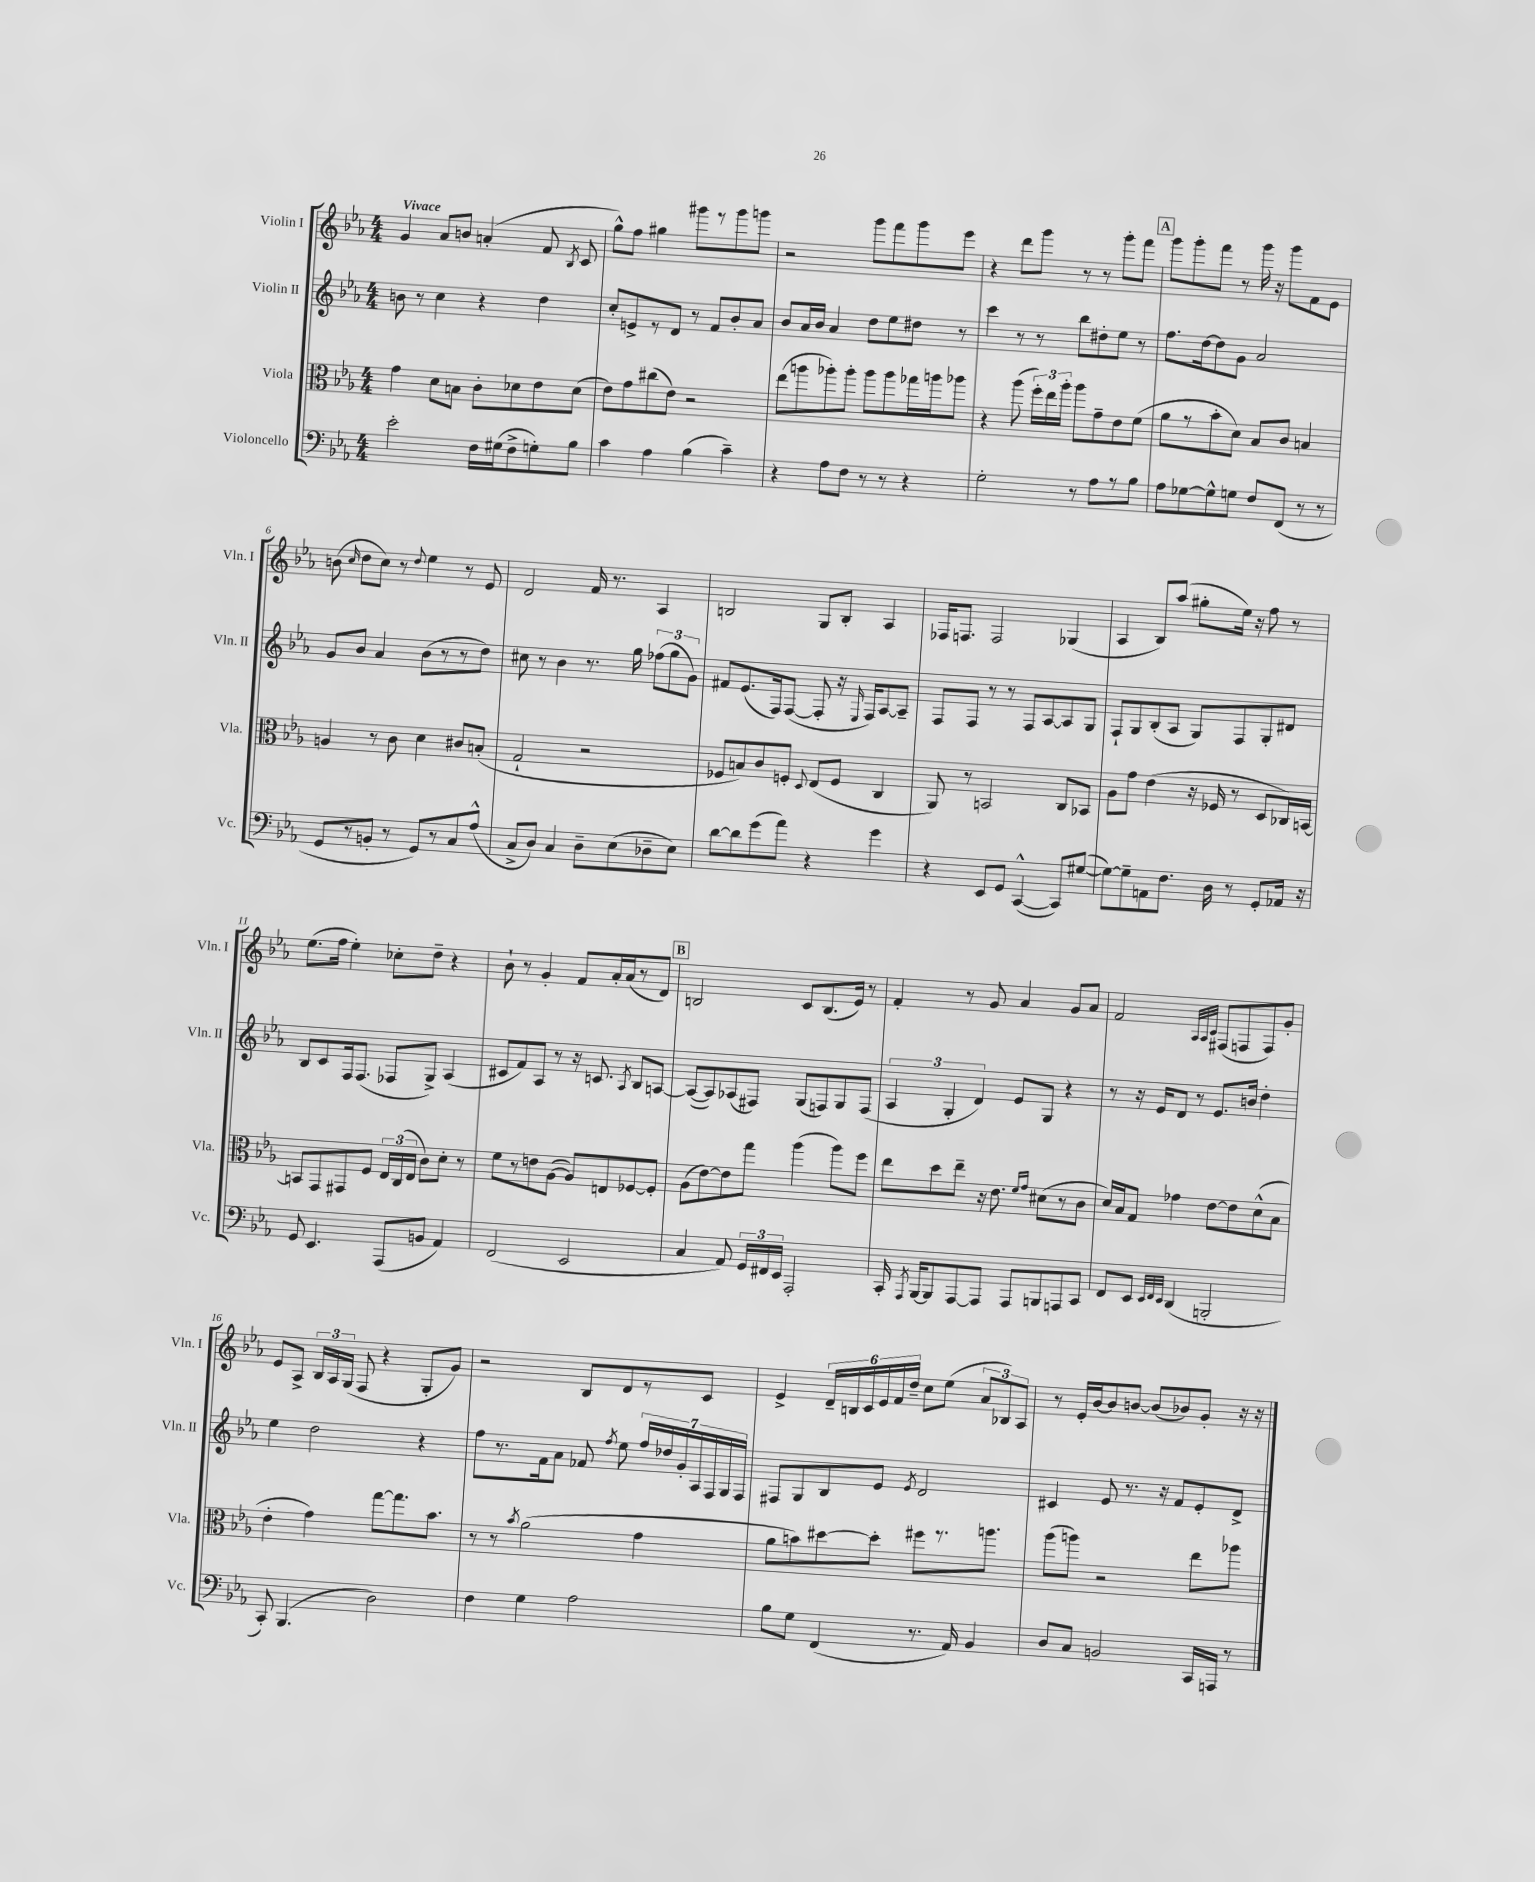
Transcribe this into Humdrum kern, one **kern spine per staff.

**kern	**kern	**kern	**kern
*staff4	*staff3	*staff2	*staff1
*clefF4	*clefC3	*clefG2	*clefG2
*k[b-e-a-]	*k[b-e-a-]	*k[b-e-a-]	*k[b-e-a-]
*M4/4	*M4/4	*M4/4	*M4/4
2e-'	4g	8b	4g
.	.	8r	.
.	8d	4cc	8a-
.	8B	.	8b
16F	8c'	4r	(4a'
(16G#	.	.	.
8F^	8d-	.	.
8G')	8e-	4dd	8f
.	.	.	8qB-
8B-	(8d-	.	8c
=	=	=	=
4c	8e-)	8cc'	8gg^^)
.	8g	8e^	8ff
4A-	(8cc#	8r	4gg#
.	8e-)	8d	.
(4B-	2r	8r	8ggg#
.	.	8f	8r
4c~)	.	8b-'	8ggg#
.	.	8a-	8ggg
=	=	=	=
4r	(8ee-	8b-	2r
.	8aa	16a-	.
.	.	16b-	.
8A-	8aa-')	4a-	.
8F	8aa-'	.	.
8r	8aa-	8dd	8ggg
8r	8aa-	8ee-	8fff
4r	16gg-	8dd#	8ggg
.	16aa	.	.
.	8aa-	8r	8eee-
=	=	=	=
2G'	4r	4ccc	4r
.	(8aa-	8r	8ddd
.	24ff')	8r	8ggg
.	24ee-	.	.
.	24aa-'	.	.
8r	8aa-	8bb-	8r
8A-	8g~	8dd#'	8r
8r	8e-	8ee-	8ggg'
8B-	(8f	8r	8fff
=	=	=	=
8A-	8a-	8.ff	8ggg
[8G-	8r	.	8ggg'
.	.	[16dd	.
8G-^^]	8b-'	8dd]	8fff
8G	8d)	8g	8r
8F	8B-	2a-	16ggg
.	.	.	16r
(8FF	8c	.	8ggg
8r	4B	.	8f
8r	.	.	8e-
=	=	=	=
8GG	4A	8g	(8b
.	.	.	16qqcc
8r	.	8b-	8dd
8BB'	8r	4a-	8cc)
8r	8c	.	8r
.	.	.	8qqdd
8GG)	4d	(8b-	4ee-
8r	.	8r	.
8C	8c#	8r	8r
(8A-^^	(8B'	8dd)	8e-
=	=	=	=
8C^	2G`	8cc#	2d
8D)	.	8r	.
4C	.	4b-	.
8D~	2r	8.r	16f
.	.	.	8.r
(8E-	.	.	.
.	.	16gg	.
8D-~	.	(12ff-	4A-
.	.	12gg	.
8E-)	.	.	.
.	.	12g)	.
=	=	=	=
[8d	8F-	8f#	2B
8d]	8B)	(8.e-	.
(8g	8c	.	.
.	.	16F)	.
8a-)	8F'	([8F	.
.	8qqD	.	.
4r	(8E-	8F']	8G
.	8F	16r	8B'
.	.	16qqE-	.
.	.	16F)	.
4g	4C	[8A-	4A-
.	.	8A-~]	.
=	=	=	=
4r	8AA-)	8F	16F-
.	.	.	8.F
.	8r	8F	.
8EE-	2BB	8r	2F
8GG	.	8r	.
([4CC^^	.	8F	.
.	.	[8A-	.
8CC])	8C	8A-]	(4G-
([8G#	8BB-	8G	.
=	=	=	=
8G#_)	8A-	8F`	4A-
8G#~]	8g	8G	.
8AA	(4e-	(8B-'	8B-)
8.F	.	8A-	(8aa-
.	16r	8G)	8gg#'
16D	16F-	.	.
8r	8r	8F	16ee-)
.	.	.	16r
8GG'	8D	8G'	8ff
16AA-	16C-)	8d#	8r
16r	[16BB	.	.
=	=	=	=
8GG	8BB]	8B-	(8.ee-
4.EE-	8GG	8c	.
.	.	.	16ff
.	8GG#	16F	4ee-')
.	.	(8.F	.
.	8F	.	.
(8AAA-	24E-	8F-	8cc-'
.	(24C	.	.
.	24E-	.	.
8BB	8c)	8G^)	8dd~
4AA-)	8d'	(4A-	4r
.	8r	.	.
=	=	=	=
(2FF	8f	8c#	8b-`
.	8r	8f)	8r
.	8e	8A-	4g'
.	([8A-	8r	.
2EE-	8A-])	16r	8f
.	.	8.c	.
.	8E	.	16a-'
.	.	.	(16a-
.	.	8qA-	.
.	[8F-	8B-	8r
.	8F-']	[8A	8d)
=	=	=	=
4C	(8A-	(8A_	2B
.	[8e-)	8A])	.
8AA-)	8e-]	(8A-	.
24GG	8gg	8F#)	.
24FF#	.	.	.
24EE-	.	.	.
2AAA-'	(4aa-	(8G	8c
.	.	8F)	(8.B
.	8aa-)	8G	.
.	.	.	16e-)
.	8ff	(8F	8r
=	=	=	=
16CC'	8ee-	6A-	4f'
8qAAA-	.	.	.
[16BBB-	.	.	.
8BBB-]	8dd	.	.
.	.	6G'	.
[8AAA-	8ee-~	.	8r
.	.	6d)	.
8AAA-]	16r	.	8g
.	8.e-	.	.
8AAA-	.	8e-	4a-
.	16qqf	.	.
.	16qqg	.	.
8BBB	(8d#	8G	.
8AAA	8r	4r	8g
8CC	8c	.	8a-
=	=	=	=
8FF	16d)	8r	2f
.	16B-	.	.
8EE-	8G	16r	.
.	.	16e-	.
32qqEE-	.	.	.
32qqFF	.	.	.
32qqEE-	.	.	.
(4DD	4g-	8d	.
.	.	8r	.
.	.	.	32qqA-
.	.	.	32qqA-
.	.	.	32qqc
2BBB'	[8e-	8.e-	(8F#
.	8e-]	.	8F
.	.	16b	.
.	(8d^^	4dd'	8F)
.	8B-	.	8g'
=	=	=	=
8CC')	4e-'	4ee-	8e-
(4.BBB-	.	.	8A-^
.	4g)	2dd	24B-
.	.	.	24A-
.	.	.	(24G
.	.	.	8F
2D)	[8gg	.	4r
.	8.gg]	.	.
.	.	4r	8G'
.	8.b-	.	.
.	.	.	8g)
=	=	=	=
4F	8r	8ff	2r
.	8r	8.r	.
.	8qb-	.	.
4G	(2a-	.	.
.	.	16f	.
.	.	8a-	.
2A-	.	8f-	8B-
.	.	8qff	.
.	.	8ee-	8d
.	4g	28ff	8r
.	.	28dd-	.
.	.	28g'	.
.	.	28A-	.
.	.	.	8c
.	.	28F	.
.	.	28G	.
.	.	28F	.
=	=	=	=
8B-	8a-	8F#	4e-^
8G	8b)	8G	.
(4FF	[8dd#	8B-	24d~
.	.	.	24B
.	.	.	24c
.	8dd#']	8e-	24e-
.	.	.	24f
.	.	.	24dd~
.	.	8qe-	.
8.r	8ff#	2d	8cc
.	8.r	.	(8ee-
16AA-)	.	.	.
4BB-	.	.	12a-
.	8.aa	.	.
.	.	.	12B-)
.	.	.	12A-
=	=	=	=
8D	(8aa-	4c#	8r
8C	8aa)	.	16e-'
.	.	.	[16b-
2BB	2r	8e-	8b-]
.	.	8.r	[8b
.	.	.	(8b]
.	.	16r	.
.	.	8f	8b-)
16CC	8ee-	8e-'	8g'
16AAA	.	.	.
8r	8aa-	8d^	16r
.	.	.	16r
==	==	==	==
*-	*-	*-	*-
